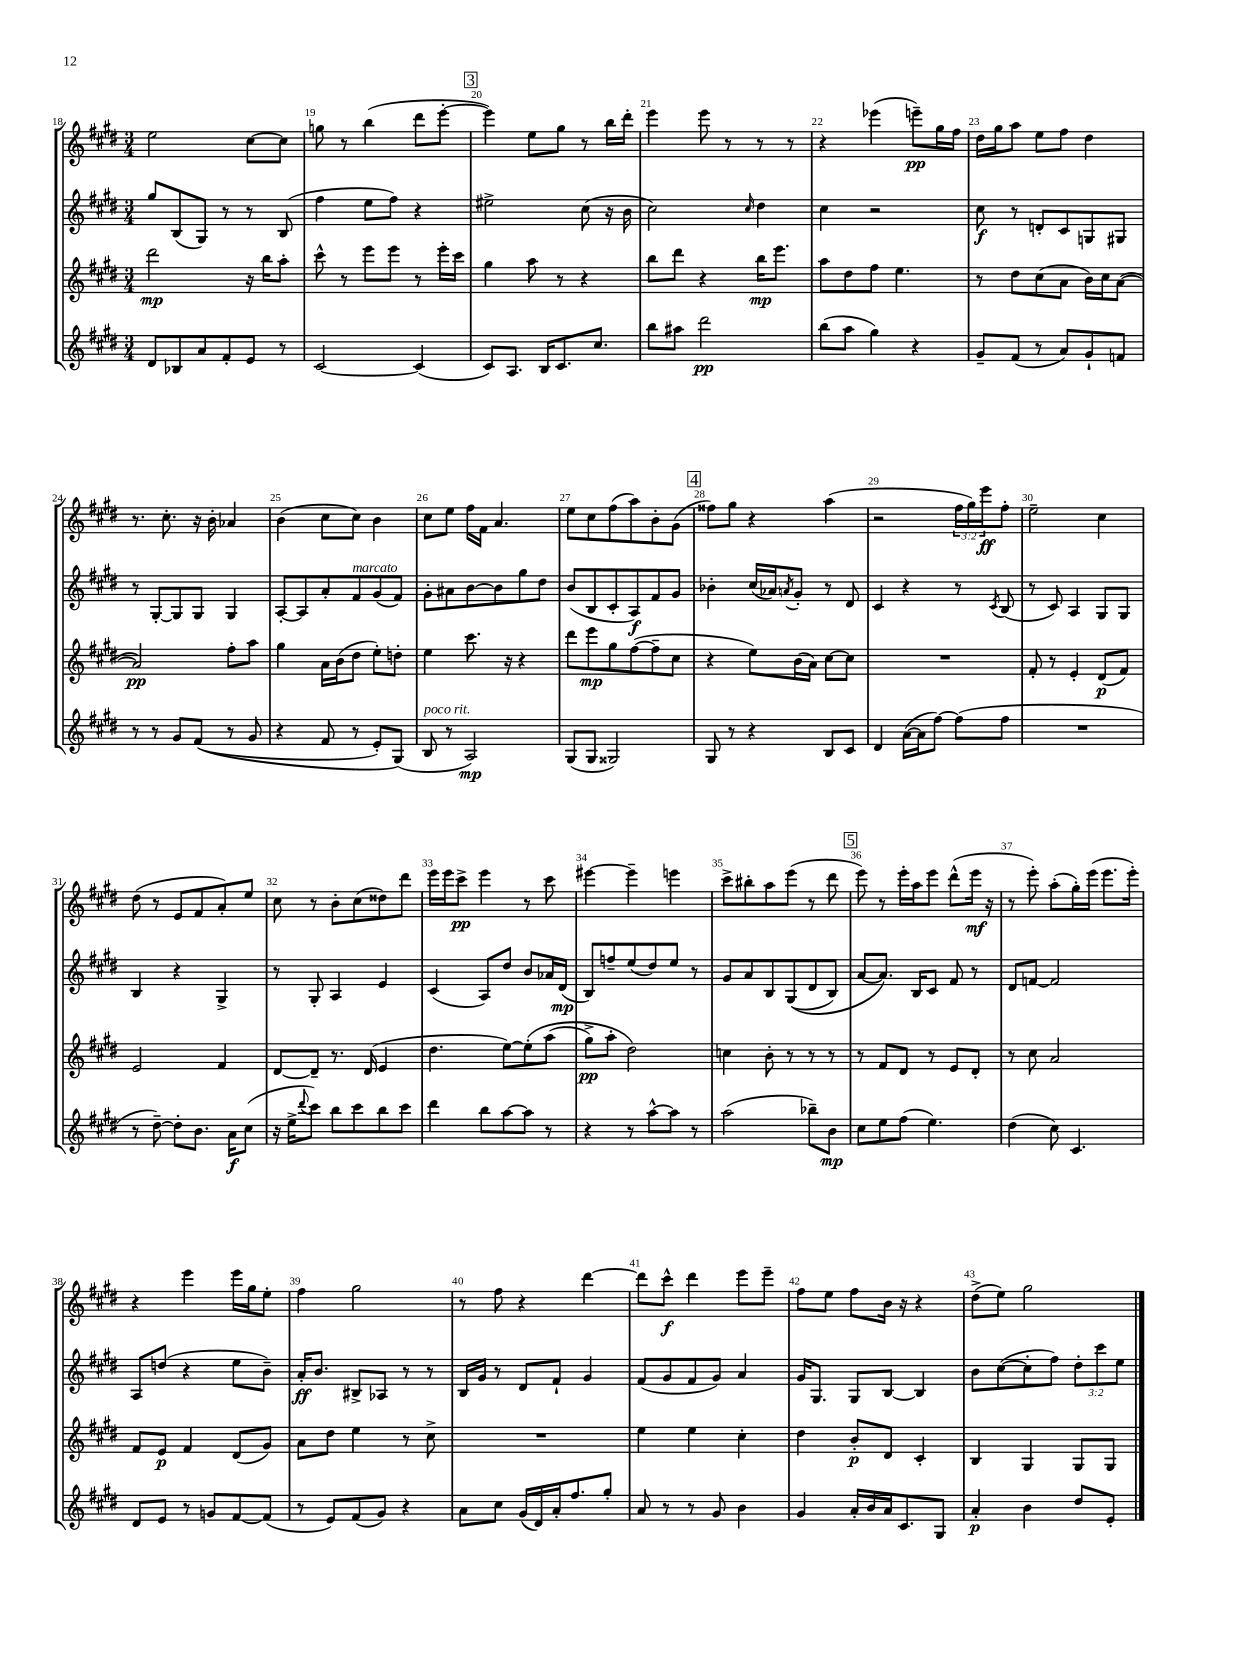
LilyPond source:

<<
\new StaffGroup <<
\new Staff = "s0" {
    \clef treble \key e \major \numericTimeSignature \time 3/4 \override Staff.TupletNumber.text = #tuplet-number::calc-fraction-text
    e''2 cis''8~ cis''8 |
    g''8 r8 b''4( dis'''8 e'''8~-. |
    \mark \markup { \box "3" } e'''4) e''8 gis''8 r8 b''16 dis'''16-. |
    e'''4 e'''8 r8 r8 r8 |
    r4 ees'''4( e'''8--\pp) gis''16 fis''16 |
    dis''16 gis''16 a''8 e''8 fis''8 dis''4 |
    r8. cis''8.-. r16 b'16-. aes'4 |
    b'4( cis''8 cis''8) b'4 |
    cis''8 e''8 fis''16 fis'16 a'4. |
    e''8 cis''8 fis''8( a''8) b'8-. gis'8( |
    \mark \markup { \box "4" } fisis''8) gis''8 r4 a''4( |
    r2 \tuplet 3/2 { fis''16 gis''16) e'''16\ff } fis''8-. |
    e''2-- cis''4 |
    dis''8( r8 e'8 fis'8 a'8-.) e''8 |
    cis''8 r8 b'8-. cis''8( disis''8) dis'''8 |
    e'''16 e'''16 cis'''8->\pp e'''4 r8 cis'''8 |
    eis'''4~ eis'''4-- e'''4 |
    cis'''8-> bis''8-. a''8 e'''8( r8 dis'''8 |
    \mark \markup { \box "5" } e'''8) r8 e'''16-. a''16 e'''8 dis'''8-^( e'''16\mf r16 |
    r8 e'''8-.) a''8-.( gis''16-.) e'''16( e'''8. e'''16-.) |
    r4 e'''4 e'''16 gis''16 e''8-. |
    fis''4 gis''2 |
    r8 fis''8 r4 dis'''4~ |
    dis'''8 cis'''8-^\f dis'''4 e'''8 e'''8-- |
    fis''8 e''8 fis''8 b'16 r16 r4 |
    dis''8->( e''8) gis''2 \bar "|." |
}
\new Staff = "s1" {
    \clef treble \key e \major \numericTimeSignature \time 3/4 \override Staff.TupletNumber.text = #tuplet-number::calc-fraction-text
    gis''8 b8( gis8) r8 r8 b8( |
    fis''4 e''8 fis''8) r4 |
    \mark \markup { \box "3" } eis''2-> cis''8( r16 b'16 |
    cis''2) \grace { cis''16 } dis''4 |
    cis''4 r2 |
    cis''8\f r8 d'8-. cis'8 g8 gis8 |
    r8 gis8~-. gis8 gis8 gis4 |
    a8~-. a8 a'8-. fis'8^\markup { \italic "marcato" } gis'8( fis'8) |
    gis'8-. ais'8 b'8~ b'8 gis''8 dis''8 |
    b'8( b8 cis'8-. a8\f) fis'8 gis'8 |
    \mark \markup { \box "4" } bes'4-. cis''16( aes'16) \acciaccatura { a'8 } gis'8-. r8 dis'8 |
    cis'4 r4 r8 \acciaccatura { cis'8 } b8( |
    r8 cis'8) a4 gis8 gis8 |
    b4 r4 gis4-> |
    r8 gis8-. a4 e'4 |
    cis'4( a8) dis''8 b'8 aes'16 dis'16\mp( |
    b8) f''8-- e''8( dis''8) e''8 r8 |
    gis'8 a'8 b8 gis8(\( dis'8 b8) |
    \mark \markup { \box "5" } a'8~ a'8.\) b16 cis'8 fis'8 r8 |
    dis'8 f'8~ f'2 |
    a8 d''8( r4 e''8 b'8--) |
    a'16-.\ff b'8. bis8-> aes8 r8 r8 |
    b16 gis'16 r8 dis'8 fis'8-! gis'4 |
    fis'8( gis'8 fis'8 gis'8) a'4 |
    gis'16 gis8. gis8 b8~ b4 |
    b'8 cis''8~( cis''8-. fis''8) \tuplet 3/2 { dis''8-. cis'''8 e''8 } \bar "|." |
}
\new Staff = "s2" {
    \clef treble \key e \major \numericTimeSignature \time 3/4
    dis'''2\mp r16 b''16 a''8-. |
    cis'''8-^ r8 e'''8 e'''8 r8 e'''16-. cis'''16 |
    \mark \markup { \box "3" } gis''4 a''8 r8 r4 |
    b''8 dis'''8 r4 b''16\mp e'''8. |
    a''8 dis''8 fis''8 e''4. |
    r8 dis''8 cis''8( a'8 b'16) cis''16 a'8~( |
    a'2\pp) fis''8-. a''8 |
    gis''4 a'16 b'16( dis''8 e''8-.) d''8-. |
    e''4 cis'''8. r16 r4 |
    dis'''8 e'''8\mp gis''8 fis''8~( fis''8-- cis''8 |
    \mark \markup { \box "4" } r4 e''8) b'16( a'16) cis''8~ cis''8 |
    R2. |
    fis'8-. r8 e'4-. dis'8\p( fis'8) |
    e'2 fis'4 |
    dis'8~ dis'8-- r8. dis'16( e'4 |
    dis''4. e''8~) e''8-.\( a''8( |
    gis''8->\pp) a''8-. dis''2\) |
    c''4 b'8-. r8 r8 r8 |
    \mark \markup { \box "5" } r8 fis'8 dis'8 r8 e'8 dis'8-. |
    r8 cis''8 a'2 |
    fis'8 e'8\p fis'4 dis'8( gis'8) |
    a'8 dis''8 e''4 r8 cis''8-> |
    R2. |
    e''4 e''4 cis''4-. |
    dis''4 b'8-.\p dis'8 cis'4-. |
    b4 gis4 gis8 gis8 \bar "|." |
}
\new Staff = "s3" {
    \clef treble \key e \major \numericTimeSignature \time 3/4
    dis'8 bes8 a'8 fis'8-. e'8 r8 |
    cis'2~ cis'4( |
    \mark \markup { \box "3" } cis'8) a8. b16 cis'8. cis''8. |
    b''8 ais''8 dis'''2\pp |
    b''8( a''8 gis''4) r4 |
    gis'8-- fis'8( r8 a'8) gis'8-! f'8 |
    r8 r8 gis'8 fis'8(\( r8 gis'8 |
    r4 fis'8 r8 e'8-.) gis8(\) |
    b8^\markup { \italic "poco rit." } r8 a2\mp) |
    gis8( gis8 gisis2) |
    \mark \markup { \box "4" } gis8 r8 r4 b8 cis'8 |
    dis'4 a'16~( a'16 fis''8~) fis''8( fis''8 |
    R2. |
    r8 dis''8~--) dis''8-. b'8. a'16\f cis''8( |
    r16 e''16-> \appoggiatura { dis'''8 } cis'''8) b''8 cis'''8 b''8 cis'''8 |
    dis'''4 b''8 a''8~ a''8 r8 |
    r4 r8 a''8~-^ a''8 r8 |
    a''2( bes''8--) b'8\mp |
    \mark \markup { \box "5" } cis''8 e''8 fis''8( e''4.) |
    dis''4( cis''8) cis'4. |
    dis'8 e'8 r8 g'8 fis'8~ fis'8( |
    r8 e'8) fis'8( gis'8) r4 |
    a'8 cis''8 gis'16( dis'16) a'16-. fis''8. gis''8-. |
    a'8 r8 r8 gis'8 b'4 |
    gis'4 a'16-. b'16 a'16 cis'8. gis8 |
    a'4-.\p b'4 dis''8 e'8-. \bar "|." |
}
>>
>>
\layout { \context { \Score currentBarNumber = #18 \override BarNumber.break-visibility = ##(#f #t #t) barNumberVisibility = #all-bar-numbers-visible } }
